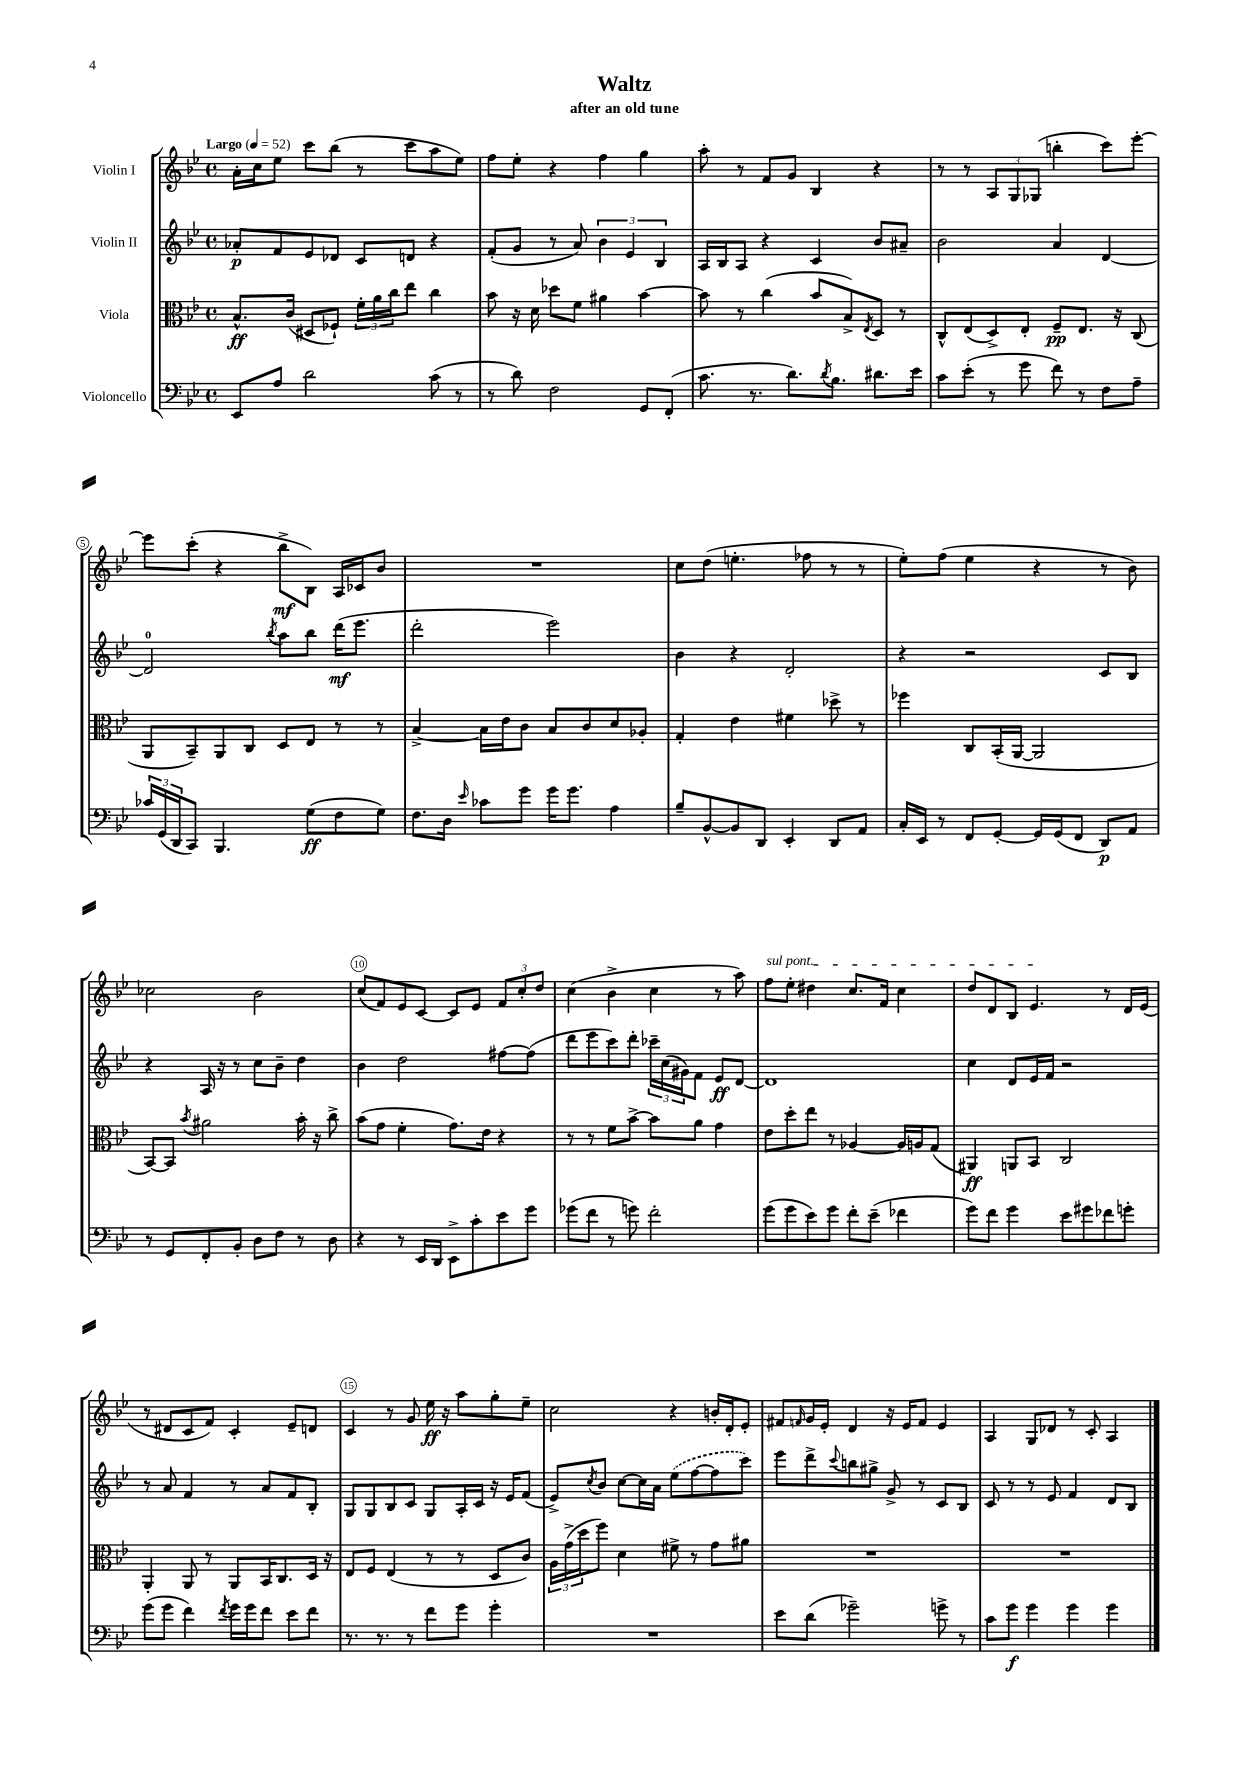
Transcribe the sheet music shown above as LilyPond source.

\header { title = "Waltz" subtitle = "after an old tune" }
<<
\new StaffGroup <<
\new Staff = "s0" \with { instrumentName = "Violin I" } {
    \clef treble \key bes \major \defaultTimeSignature \time 4/4 \tempo "Largo" 4 = 52
    a'16-. c''16 ees''8 c'''8 bes''8( r8 c'''8 a''8 ees''8) |
    f''8 ees''8-. r4 f''4 g''4 |
    a''8-. r8 f'8 g'8 bes4 r4 |
    r8 r8 \tuplet 3/2 { a8 g8 ges8( } b''4-. c'''8) ees'''8~-. |
    ees'''8 c'''8-.( r4 bes''8->\mf bes8) a16 ces'16 bes'8 |
    R1 |
    c''8 d''8( e''4.-. fes''8 r8 r8 |
    ees''8-.) f''8( ees''4 r4 r8 bes'8) |
    ces''2 bes'2 |
    c''8( f'8) ees'8 c'8~ c'8 ees'8 \tuplet 3/2 { f'8 c''8-. d''8 } |
    c''4( bes'4-> c''4 r8 a''8) |
    \once \override TextSpanner.bound-details.left.text = \markup { \italic "sul pont." } f''8\startTextSpan ees''8-. dis''4 c''8. f'16 c''4 |
    d''8 d'8 bes8 ees'4.\stopTextSpan r8 d'16 ees'16( |
    r8 dis'8 c'8 f'8) c'4-. ees'8-- d'8 |
    c'4 r8 g'8 ees''16\ff r16 a''8 g''8-. ees''8-- |
    c''2 r4 b'16-. d'16-. ees'8-. |
    fis'8 \grace { f'16 } g'16 ees'16-. d'4 r16 ees'16 f'8 ees'4 |
    a4 g8 des'8 r8 c'8-. a4 \bar "|." |
}
\new Staff = "s1" \with { instrumentName = "Violin II" } {
    \clef treble \key bes \major \defaultTimeSignature \time 4/4
    aes'8-.\p f'8 ees'8 des'8 c'8 d'8 r4 |
    f'8-.( g'8 r8 a'8) \tuplet 3/2 { bes'4 ees'4 bes4 } |
    a16 bes16 a8 r4 c'4 bes'8 ais'8-- |
    bes'2 a'4 d'4~ |
    d'2-0 \acciaccatura { bes''8 } a''8 bes''8 d'''16\mf( ees'''8. |
    d'''2-. ees'''2) |
    bes'4 r4 d'2-. |
    r4 r2 c'8 bes8 |
    r4 a16 r16 r8 c''8 bes'8-- d''4 |
    bes'4 d''2 fis''8~ fis''8( |
    d'''8 ees'''8 c'''8) d'''8-. \tuplet 3/2 { ces'''16-- c''16( gis'16) } f'8 ees'8\ff d'8~ |
    d'1 |
    c''4 d'8 ees'16 f'16 r2 |
    r8 a'8 f'4 r8 a'8 f'8 bes8-. |
    g8 g8 bes8 c'8 g8 a16-. c'16 r16 ees'16 f'8( |
    ees'8->) \acciaccatura { c''8 } bes'8 c''8~ c''16 a'16 \once \slurDashed ees''8( f''8~ f''8 c'''8) |
    ees'''8 d'''8-> \appoggiatura { c'''8 } b''8 gis''8-> g'8-> r8 c'8 bes8 |
    c'8 r8 r8 ees'8 f'4 d'8 bes8 \bar "|." |
}
\new Staff = "s2" \with { instrumentName = "Viola" } {
    \clef alto \key bes \major \defaultTimeSignature \time 4/4
    bes8.-^\ff c'16( dis8 fes8-!) \tuplet 3/2 { f'16-. a'16 c''16 } ees''8 c''4 |
    bes'8 r16 d'16 des''8 f'8 ais'4 bes'4~ |
    bes'8 r8 c''4( bes'8 bes8->) \acciaccatura { ees8 } d8 r8 |
    c8-^ ees8( d8->) ees8-. f8--\pp ees8. r16 c8( |
    a,8 bes,8--) a,8 c8 d8 ees8 r8 r8 |
    bes4~-> bes16 ees'16 c'8 bes8 c'8 d'8 aes8-. |
    g4-. ees'4 fis'4 des''8-> r8 |
    fes''4 c8 bes,16-.( a,16~ a,2 |
    bes,8~) bes,8 \acciaccatura { bes'8 } ais'2 bes'16-. r16 c''8-> |
    bes'8( g'8 f'4-. g'8.) ees'16 r4 |
    r8 r8 f'8 bes'8~-> bes'8 a'8 g'4 |
    ees'8 d''8-. ees''8 r8 aes4~ aes16 a16 g8( |
    ais,4\ff) a,8 bes,8 c2 |
    a,4-. a,8 r8 a,8 bes,16 c8. d16 r16 |
    ees8 f8 ees4( r8 r8 d8 c'8) |
    \tuplet 3/2 { a16 g'16->( d''16 } f''8) d'4 fis'8-> r8 g'8 ais'8 |
    R1 |
    R1 \bar "|." |
}
\new Staff = "s3" \with { instrumentName = "Violoncello" } {
    \clef bass \key bes \major \defaultTimeSignature \time 4/4
    ees,8 a8 d'2 c'8( r8 |
    r8 d'8) f2 g,8 f,8-.( |
    c'8. r8. d'8.) \acciaccatura { d'8 } bes8. dis'8. ees'16 |
    c'8 ees'8-.( r8 g'8 f'8) r8 f8 a8-- |
    \tuplet 3/2 { ces'16 g,16( d,16 } c,8) bes,,4. g8\ff( f8 g8) |
    f8. d16 \grace { ees'16 } ces'8 g'8 g'16 g'8. a4 |
    bes8-- bes,8~-^ bes,8 d,8 ees,4-. d,8 a,8 |
    c16-. ees,16 r8 f,8 g,8~-. g,16 g,16( f,8 d,8\p) a,8 |
    r8 g,8 f,8-. bes,8-. d8 f8 r8 d8 |
    r4 r8 ees,16 d,16 ees,8-> c'8-. ees'8 g'8 |
    ges'8( f'8 r8 g'8) f'2-. |
    g'8( g'8 ees'8) g'8 f'8-. ees'8--( fes'4 |
    g'8) f'8 g'4 ees'8 gis'8 fes'8 g'8-. |
    g'8( g'8 f'4) \acciaccatura { f'8 } g'16 g'16 f'8 ees'8 f'8 |
    r8. r8. r8 f'8 g'8 g'4-. |
    R1 |
    ees'8 d'8( ges'2--) g'8-> r8 |
    c'8 g'8\f g'4 g'4 g'4 \bar "|." |
}
>>
>>
\layout { \context { \Score \override BarNumber.break-visibility = ##(#f #t #t) barNumberVisibility = #(every-nth-bar-number-visible 5) \override BarNumber.stencil = #(make-stencil-circler 0.1 0.3 ly:text-interface::print) } }
